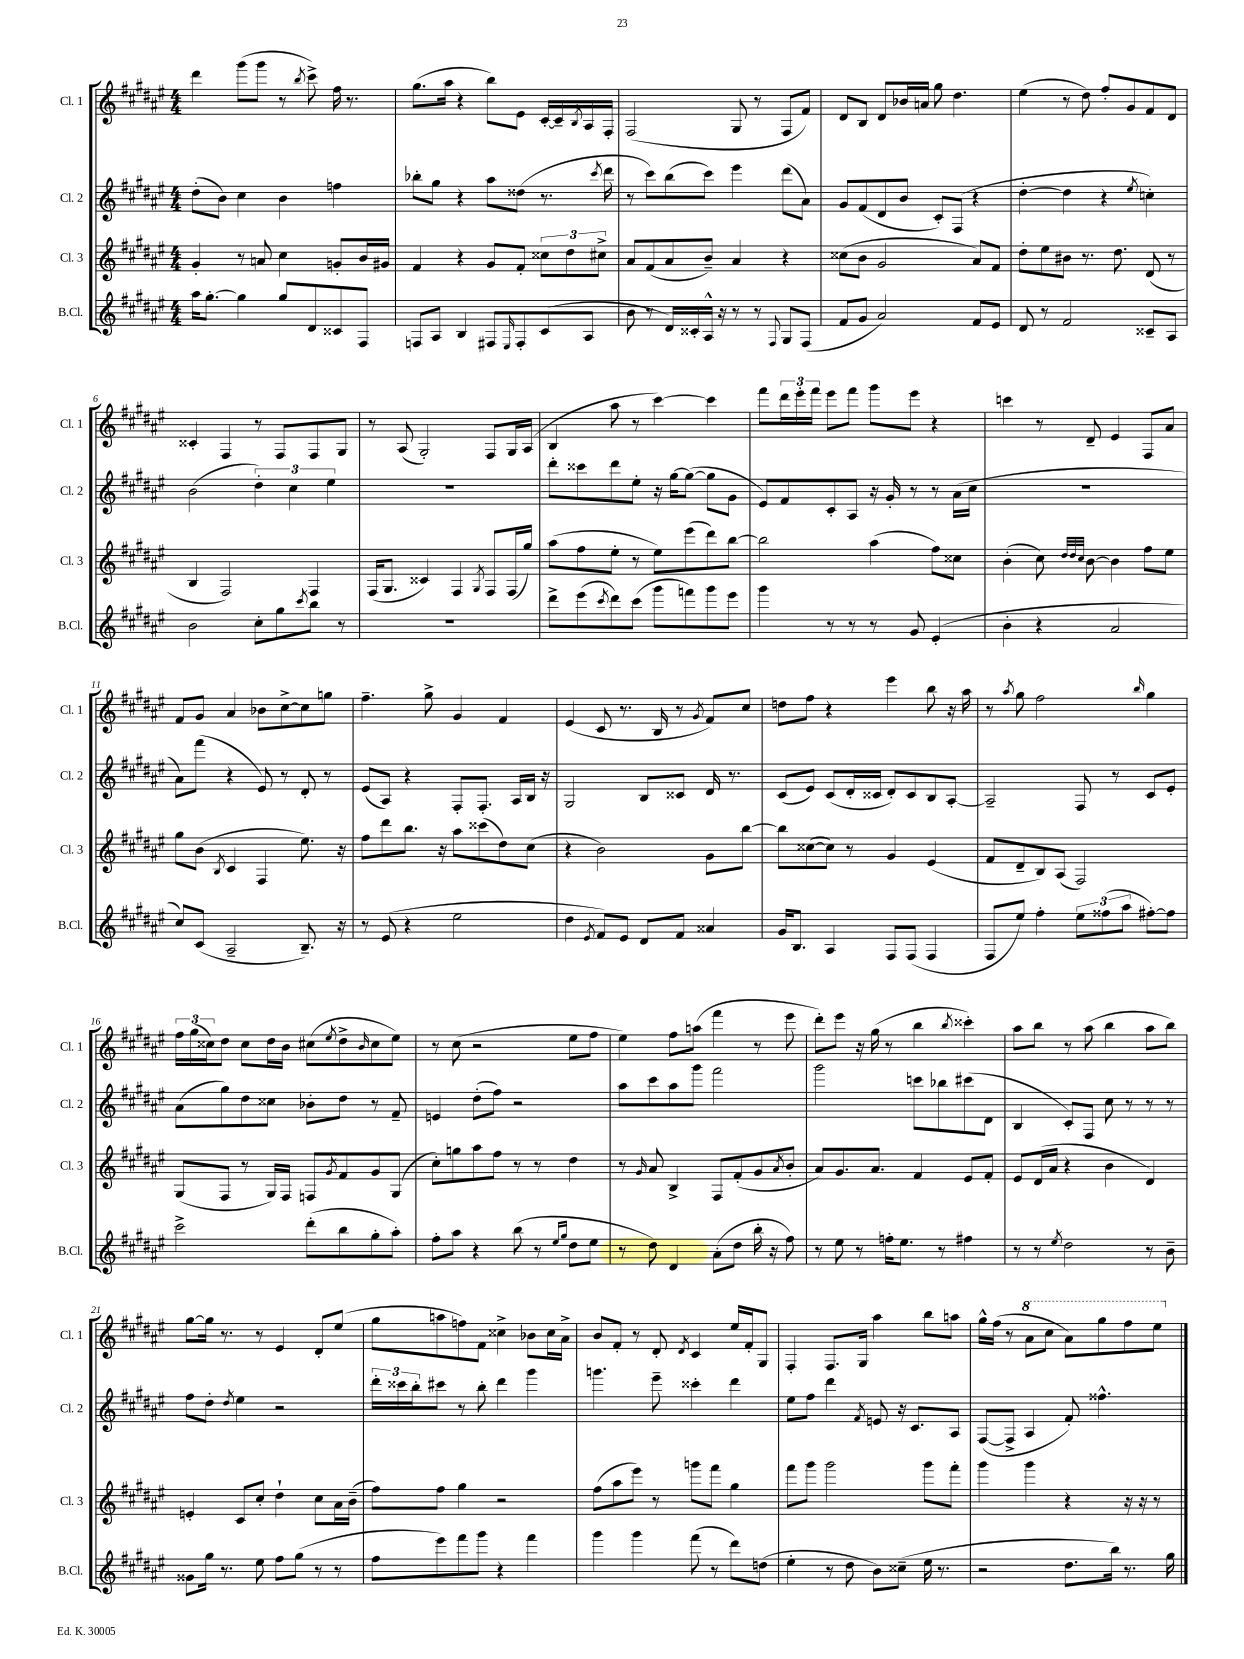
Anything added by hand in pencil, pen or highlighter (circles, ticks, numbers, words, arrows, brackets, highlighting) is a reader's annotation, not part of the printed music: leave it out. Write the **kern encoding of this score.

**kern	**kern	**kern	**kern
*staff4	*staff3	*staff2	*staff1
*clefG2	*clefG2	*clefG2	*clefG2
*k[f#c#g#d#a#e#]	*k[f#c#g#d#a#e#]	*k[f#c#g#d#a#e#]	*k[f#c#g#d#a#e#]
*M4/4	*M4/4	*M4/4	*M4/4
16aa#	4g#'	(8dd#'	4ddd#
[8.gg#'	.	.	.
.	.	8b)	.
4gg#]	8r	4cc#	(8ggg#
.	8a	.	8ggg#
8gg#	4cc#	4b	8r
.	.	.	8qbb
8d#	.	.	8ccc#^)
8c##	8g'	4ff	16ff#
.	.	.	8.r
8F#	16b	.	.
.	16g#	.	.
=	=	=	=
8F	4f#	8bb-'	(8.gg#
8A#	.	8gg#	.
.	.	.	16aa#
4B	4r	4r	4r
8F#	8g#	8aa#	8bb)
16qqE#	.	.	.
8F#'	8f#'	(8dd##	8e#
(8c#	12cc##	8.r	[16c#'
.	.	.	16c#~]
.	12dd#	.	.
.	.	.	8qB
8A#	.	.	16A#
.	12cc#^	.	.
.	.	8qccc#	.
.	.	16ddd#	16F#'
=	=	=	=
8b	8a#	8r	(2F#
8r	(8f#	8ccc#)	.
16d#)	8a#	(8bb	.
16c##'	.	.	.
16A#^^	8b~)	8ccc#)	.
16r	.	.	.
8r	4a#	4eee#	8G#
8r	.	.	8r
8qqF#	.	.	.
8G#	4r	(8ddd#	8F#
(8F#	.	8a#)	8f#)
=	=	=	=
8f#	(8cc##	8g#	8d#
8g#	8b	(8f#	8B
2a#)	2g#	8d#	8d#
.	.	8b	16b-
.	.	.	16a
.	.	8c#')	8gg#
.	.	(8F#	4.dd#
8f#	8a#)	4r	.
8e#	8f#	.	.
=	=	=	=
8d#	8dd#'	[4dd#'	(4ee#
8r	8ee#	.	.
2f#	8b#	4dd#]	8r
.	8.r	.	8dd#)
.	.	4r	8ff#'
.	8.dd#	.	.
.	.	.	8g#
.	.	8qee#	.
8c##~	(8d#	4cc')	8f#
8A#	8r	.	8d#
=	=	=	=
2b	4B	(2b	4c##'
.	2F#)	.	4F#
8cc#'	.	6dd#')	8r
8gg#	.	.	8F#
.	.	6cc#	.
8qccc#	.	.	.
8bb	4F#	.	8F#
.	.	6ee#	.
8r	.	.	8G#
=	=	=	=
1r	(16F#	1r	8r
.	8.G#	.	.
.	.	.	(8A#
.	4c##)	.	2G#')
.	4F#	.	.
.	8qG#	.	.
.	8F#	.	8F#
.	(16F#	.	16G#
.	16gg#)	.	(16A#
=	=	=	=
8ddd#^	(8aa#	8ddd#'	4B
(8eee#	8ff#	8ccc##	.
8qccc#	.	.	.
8ddd#)	8ee#'	8ddd#	8aa#
(8ccc#	8r	8ee#'	8r
8ggg#	8ee#)	16r	[4ccc#)
.	.	[16gg#	.
8fff)	(8eee#	(8gg#_	.
8ggg#	8ddd#)	8gg#]	4ccc#]
8eee#	[8bb	8g#	.
=	=	=	=
4ggg#	2bb]	8e#)	8fff#
.	.	8f#	24ddd#
.	.	.	24eee#'
.	.	.	24fff#
8r	.	8c#'	8eee#
8r	.	8A#	8fff#
8r	(4aa#	16r	8ggg#
.	.	16g#'	.
8g#	.	8r	8eee#
(4e#'	8ff#)	8r	4r
.	8cc##	(16a#	.
.	.	16cc#	.
=	=	=	=
4b'	(4b'	1r	4ccc
4r	8cc#)	.	8r
.	32qqdd#	.	.
.	32qqdd#	.	.
.	32qqcc#	.	.
.	[8b	.	8d#~
2a#	4b]	.	4e#
.	8ff#	.	8F#
.	8ee#	.	8a#
=	=	=	=
8cc#)	8gg#	8a#)	8f#
(8c#	(8b	(8fff#	8g#
.	8qB	.	.
2A#~	4c#	4r	4a#
.	4F#	8e#)	8b-
.	.	8r	[8cc#^
8.B~)	8.ee#)	8d#'	8cc#]
.	.	8r	8gg
16r	16r	.	.
=	=	=	=
8r	8ff#	(8e#	4.ff#~
(8e#	8ddd#	8A#)	.
4r	8.bb	4r	.
.	.	.	8gg#^
.	16r	.	.
2ee#	8aa#	8F#'	4g#
.	(8ccc##	8.F#'	.
.	8dd#)	.	4f#
.	.	16A#	.
.	(8cc#	16B	.
.	.	16r	.
=	=	=	=
4dd#	4r	2G#	(4e#
8qe#	.	.	.
8f#)	2b)	.	8c#
8e#	.	.	8.r
8d#	.	8B	.
.	.	.	16B
8f#	.	8c##	8r
.	.	.	8qg#
4a##	8g#	16d#	8f#)
.	.	8.r	.
.	[8bb	.	8cc#
=	=	=	=
16g#	8bb]	(8c#	8dd
8.B	.	.	.
.	([8cc##	8e#)	8ff#
4A#	8cc##])	(8c#	4r
.	8r	16d#'	.
.	.	16c##	.
8F#	4g#	8d#')	4eee#
(8F#	.	8c##	.
4F#	(4e#	8B	8bb
.	.	[8A#'	16r
.	.	.	16aa#
=	=	=	=
8F#	8f#	2A#~]	8r
.	.	.	8qaa#
8ee#)	8d#~	.	8gg#
4ff#'	8B)	.	2ff#
.	(8A#	.	.
12ee#	2F#)	8F#	.
(12ff##	.	.	.
.	.	8r	.
12aa#	.	.	.
.	.	.	16qqbb
[8ff#')	.	8c#	4gg#
8ff#]	.	8e#'	.
=	=	=	=
2ccc#^	(8G#	(8a#	24ff#
.	.	.	(24gg#
.	.	.	24cc##)
.	8F#	8gg#)	8dd#
.	8r	8dd#	8cc##
.	16G#)	8cc##	16dd#
.	16F#	.	16b
(8ddd#'	8F	8b-'	(8cc#
.	8qg#	.	8qee#
8bb	8f#	8dd#	8dd#^
.	.	.	16qqb
8gg#'	8g#	8r	8cc#
8aa#')	(8G#	8f#~	8ee#)
=	=	=	=
8ff#'	8cc#')	4e	8r
8aa#	8gg	.	(8cc#
4r	8aa#	(8dd#'	2r
.	8ff#	8ff#)	.
(8bb	8r	2r	.
8r	8r	.	.
16qqee#	.	.	.
16qqgg#	.	.	.
8dd#	4dd#	.	8ee#
8ee#	.	.	8ff#
=	=	=	=
8r	8r	8aa#	4ee#)
.	16qqg#	.	.
8dd#)	8a#	8ccc#	.
4d#	4B^	8aa#	8ff#
.	.	8ggg#	(8aa
(8a#'	8F#	2fff#	4fff#
8dd#	(8f#'	.	.
16bb'	8g#	.	8r
16r	.	.	.
.	8qa#	.	.
8ff#)	8b'	.	8eee#
=	=	=	=
8r	8a#)	2ggg#	8ddd#')
8ee#	8.g#	.	8eee#
8r	.	.	16r
.	8.a#	.	(16gg#
16ff'	.	.	8r
8.ee#	.	.	.
.	4f#	8ccc	4bb
8r	.	8bb-	.
.	.	.	8qbb
4ff#	8e#	(8ccc#	4ccc##')
.	8f#'	8d#	.
=	=	=	=
8r	8e#	4B	8aa#
8r	(16d#	.	8bb
.	16a#	.	.
8qee#	.	.	.
2dd#	4r	8c#')	8r
.	.	8F#	(8aa#
.	4b	8cc#	4bb
.	.	8r	.
8r	4d#)	8r	8aa#
8b~	.	8r	8bb)
=	=	=	=
8g##	4e'	8ff#	[8gg#
16gg#	.	8dd#'	16gg#]
8.r	.	.	8.r
.	.	8qdd#	.
.	8c#	4ee#	.
8ee#	8cc#'	.	8r
8ff#	4dd#`	2r	4e#
(8gg#	.	.	.
8r	8cc#	.	8d#'
8r	16a#	.	(8ee#
.	(16b~	.	.
=	=	=	=
8ff#	8ff#)	24ddd#'	8gg#
.	.	24ccc##	.
.	.	24bb'	.
8eee#)	8ff#	8ccc#	8aa
8fff#	4gg#	8r	8ff)
8ggg#	.	8bb'	8f#
4r	2r	4ddd#	4cc##^
4fff#	.	4ggg#	8b-
.	.	.	16cc##
.	.	.	16a#^
=	=	=	=
4ggg#	(8ff#	4.ggg	8b
.	8aa#	.	8f#'
4ggg#	8eee#)	.	8r
.	8r	8eee#~	8d#'
.	.	.	8qd#
(8fff#	8ggg	4ccc##'	4c#
8r	8fff#	.	.
8ddd#)	4gg#	4ddd#	16ee#
.	.	.	16f#'
(8dd	.	.	8G#
=	=	=	=
4ee#'	8fff#	8ee#	4F#'
.	8ggg#	8ff#	.
8r	2ggg#	4ddd#	8.F#
8dd#	.	.	.
.	.	.	16G#
.	.	8qf#	.
8b)	.	8e	4aa#
(8cc##~	.	16r	.
.	.	8.c#	.
16ee#	8ggg#	.	8bb
8.r	.	.	.
.	8fff#'	8A#	8aa
=	=	=	=
2r	4ggg#	([8F#	16gg#^^
.	.	.	(16ff#
.	.	8F#^]	8r
.	4ggg#	4A#	8aa#
.	.	.	8ccc#
8.dd#	4r	8f#')	8aa#)
.	.	4.ff##^^	8ggg#
16bb)	.	.	.
8.r	16r	.	8fff#
.	16r	.	.
.	8r	.	8eee#
16gg#	.	.	.
==	==	==	==
*-	*-	*-	*-
